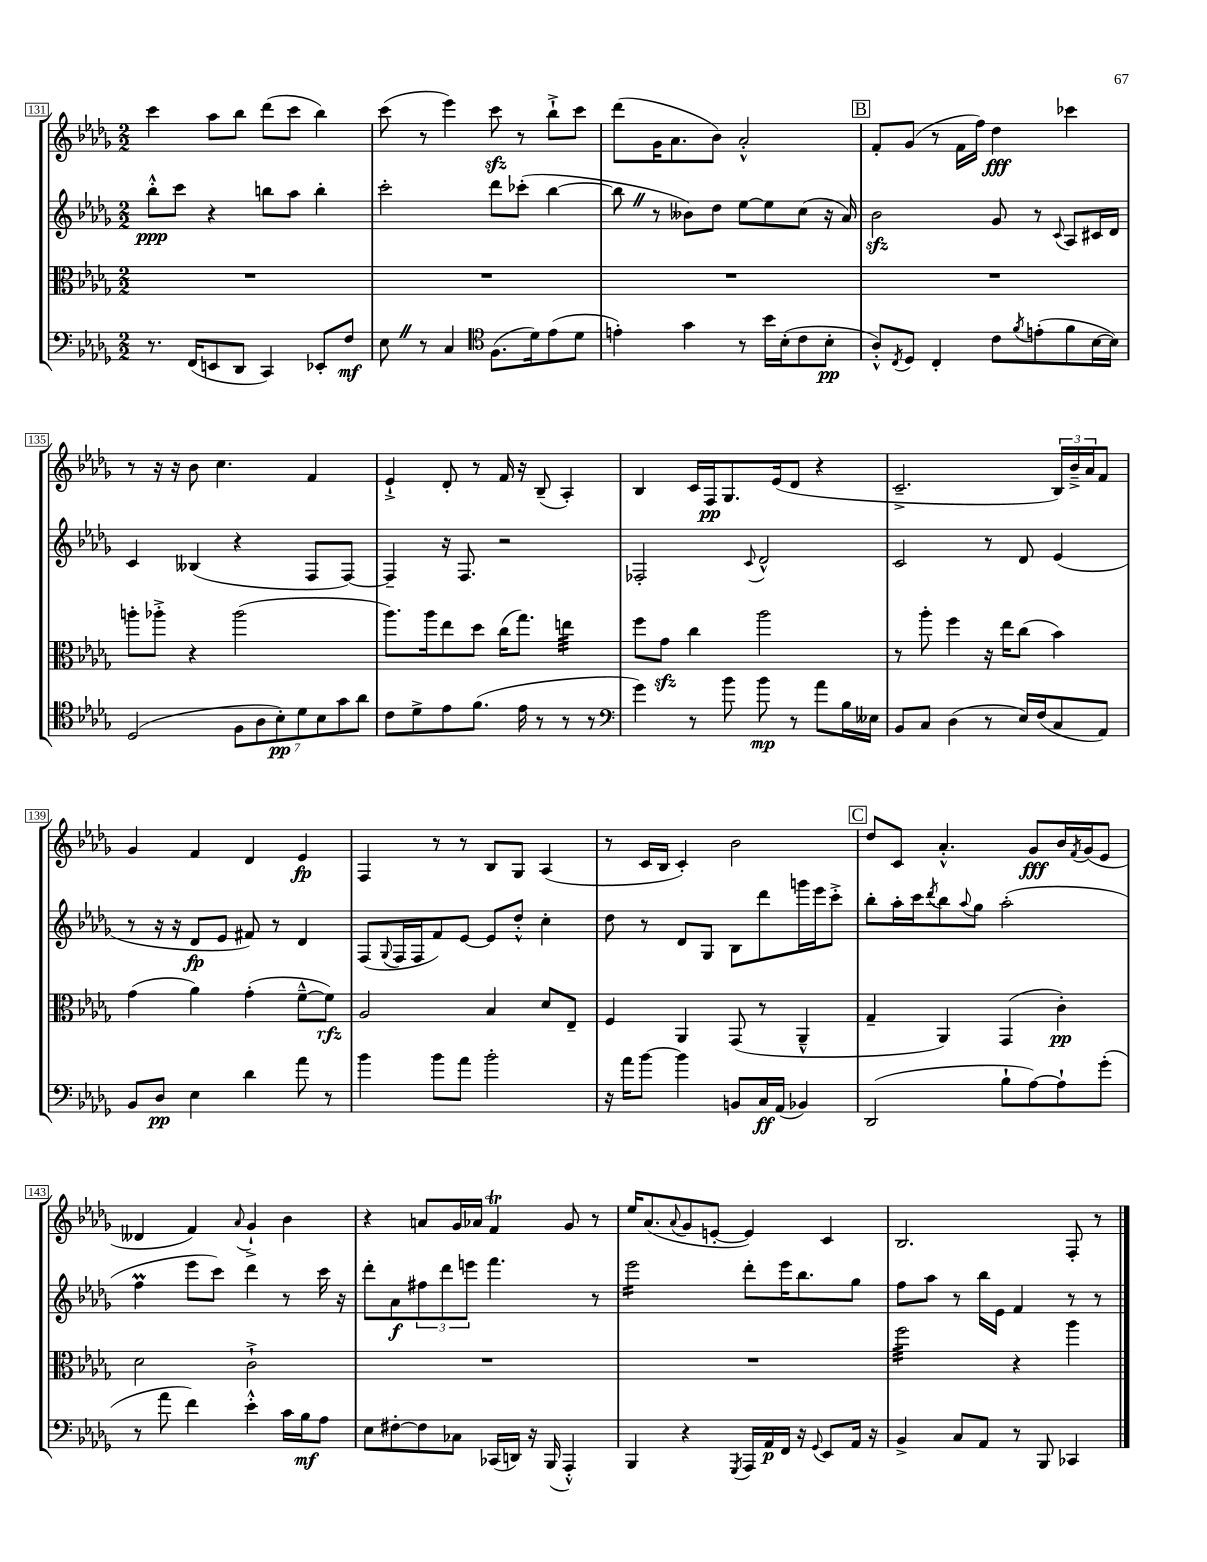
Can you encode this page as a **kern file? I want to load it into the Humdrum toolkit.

**kern	**dynam	**kern	**dynam	**kern	**dynam	**kern	**dynam
*part4	*part4	*part3	*part3	*part2	*part2	*part1	*part1
*staff4	*staff4	*staff3	*staff3	*staff2	*staff2	*staff1	*staff1
*clefF4	*	*clefC3	*	*clefG2	*	*clefG2	*
*k[b-e-a-d-g-]	*	*k[b-e-a-d-g-]	*	*k[b-e-a-d-g-]	*	*k[b-e-a-d-g-]	*
*M2/2	*	*M2/2	*	*M2/2	*	*M2/2	*
=131	=131	=131	=131	=131	=131	=131	=131
8.r	.	1r	.	8bb-'^^\L	ppp	4ccc\	.
.	.	.	.	8ccc\J	.	.	.
(16FF/KL	.	.	.	.	.	.	.
8EEn/	.	.	.	4r	.	8aa-\L	.
8DD-/J	.	.	.	.	.	8bb-\J	.
4CC/)	.	.	.	8bbn\L	.	(8ddd-\L	.
.	.	.	.	8aa-\J	.	8ccc\J	.
8EE-X'/L	.	.	.	4bb'\	.	4bb-\)	.
8F/J	mf	.	.	.	.	.	.
=132	=132	=132	=132	=132	=132	=132	=132
8E-Z\	.	1r	.	2ccc'\	.	(8ccc\	.
8r	.	.	.	.	.	8r	.
4C/	.	.	.	.	.	4eee-\)	.
*clefC4	*	*	*	*	*	*	*
(8.F\L	.	.	.	8ddd-\L	.	8ccczz\	.
.	.	.	.	(8ccc-X'\J	.	8r	.
16d-\k)	.	.	.	.	.	.	.
(8e-\	.	.	.	[4bb-\	.	8bb-`^\L	.
8d-\J	.	.	.	.	.	8ccc\J	.
=133	=133	=133	=133	=133	=133	=133	=133
4en'\)	.	1r	.	8bb-Z\]	.	(8ddd-\L	.
.	.	.	.	8r	.	16g-\K	.
.	.	.	.	.	.	8.a-\	.
4g-\	.	.	.	8b--X\L)	.	.	.
.	.	.	.	8dd-\J	.	8b-\J)	.
8r	.	.	.	[8ee-\L	.	2a-'^^/	.
16b-\LL	.	.	.	8ee-\]	.	.	.
(16B-'\J	.	.	.	.	.	.	.
8c\	.	.	.	(8cc\J	.	.	.
8B-'\J	pp	.	.	16r	.	.	.
.	.	.	.	16a-/)	.	.	.
!!LO:REH:place=s1:t=B
=134	=134	=134	=134	=134	=134	=134	=134
8A-'^^/L)	.	1r	.	2b-zz\	.	8f'/L	.
8qC/	.	.	.	.	.	.	.
8D-/J	.	.	.	.	.	(8g-/J	.
4C'/	.	.	.	.	.	8r	.
.	.	.	.	.	.	16f\LL	.
.	.	.	.	.	.	16ff\JJ)	.
8c\L	.	.	.	8g-/	.	4dd-\	fff
8qf/	.	.	.	.	.	.	.
(8en'\	.	.	.	8r	.	.	.
.	.	.	.	8qqc/	.	.	.
8f\	.	.	.	8A-/L	.	4ccc-X\	.
[16B-\L	.	.	.	16c#X/L	.	.	.
16B-\JJ])	.	.	.	16d-/JJ	.	.	.
!!LO:LB:g=z
=135	=135	=135	=135	=135	=135	=135	=135
(2D-/	.	8aan'\L	.	4c/	.	8r	.
.	.	8aa-X'^\J	.	.	.	16r	.
.	.	.	.	.	.	16r	.
.	.	4r	.	(4B--X/	.	8b-\	.
.	.	.	.	.	.	4.cc\	.
14F\L	.	(2aa-\	.	4r	.	.	.
14A-\	.	.	.	.	.	.	.
14B-'\)	pp	.	.	.	.	.	.
14d-\	.	.	.	.	.	.	.
.	.	.	.	8F/L	.	4f/	.
14B-\	.	.	.	.	.	.	.
14g-\	.	.	.	.	.	.	.
.	.	.	.	[8F/J)	.	.	.
14a-\J	.	.	.	.	.	.	.
=136	=136	=136	=136	=136	=136	=136	=136
8c\L	.	8.aa-\L)	.	4F~/]	.	4e-`^/	.
8d-^\	.	.	.	.	.	.	.
.	.	16aa-\k	.	.	.	.	.
8e-\	.	8ee-\	.	16r	.	8d-'/	.
.	.	.	.	8.F/	.	.	.
(8.f\J	.	8dd-\J	.	.	.	8r	.
.	.	(16cc\KL	.	2r	.	16f/	.
16e-\	.	8.gg-\J)	.	.	.	16r	.
8r	.	.	.	.	.	(8B-~/	.
*	*	*tremolo	*	*	*	*	*
8r	.	32een\LLL	.	.	.	4A-'/)	.
.	.	32een\	.	.	.	.	.
.	.	32een\	.	.	.	.	.
.	.	32een\	.	.	.	.	.
8r	.	32een\	.	.	.	.	.
.	.	32een\	.	.	.	.	.
.	.	32een\	.	.	.	.	.
.	.	32een\JJJ	.	.	.	.	.
*	*	*Xtremolo	*	*	*	*	*
=137	=137	=137	=137	=137	=137	=137	=137
*clefF4	*	*	*	*	*	*	*
4g-\)	.	8ff\L	.	2F-X'/	.	4B-/	.
.	.	8g-zz\J	.	.	.	.	.
8r	.	4cc\	.	.	.	16c/LL	.
.	.	.	.	.	.	16F/J	pp
8b-\	.	.	.	.	.	8.G-/	.
.	.	.	.	8qqc/	.	.	.
8b-\	mp	2aa-\	.	2d-^^/	.	.	.
.	.	.	.	.	.	(16e-/k	.
8r	.	.	.	.	.	8d-/J	.
8a-\L	.	.	.	.	.	4r	.
16B-\L	.	.	.	.	.	.	.
16E--X\JJ	.	.	.	.	.	.	.
=138	=138	=138	=138	=138	=138	=138	=138
8BB-/L	.	8r	.	2c/	.	2.c~^/	.
8C/J	.	8aa-'\	.	.	.	.	.
(4D-\	.	4ff\	.	.	.	.	.
8r	.	16r	.	8r	.	.	.
.	.	16ee-\KL	.	.	.	.	.
16E-/LL)	.	(8cc\J	.	8d-/	.	.	.
(16F/J	.	.	.	.	.	.	.
8C/	.	4b-\)	.	(4e-/	.	24B-/LL)	.
.	.	.	.	.	.	24b-~^/	.
.	.	.	.	.	.	24a-/J	.
8AA-/J)	.	.	.	.	.	8f/J	.
!!LO:LB:g=z
=139	=139	=139	=139	=139	=139	=139	=139
8BB-/L	.	(4g-\	.	8r	.	4g-/	.
8D-/J	pp	.	.	16r	.	.	.
.	.	.	.	16r	.	.	.
4E-\	.	4a-\)	.	8d-/L	fp	4f/	.
.	.	.	.	8e-/J	.	.	.
4d-\	.	(4g-'\	.	8f#X/)	.	4d-/	.
.	.	.	.	8r	.	.	.
8a-\	.	[8f~^^\L	.	4d-/	.	4e-/	fp
8r	.	8f\J])	rfz	.	.	.	.
=140	=140	=140	=140	=140	=140	=140	=140
4b-\	.	2A-/	.	(8F/L	.	4F/	.
.	.	.	.	8qqG-/	.	.	.
.	.	.	.	16F/L	.	.	.
.	.	.	.	16F/J	.	.	.
8b-\L	.	.	.	8f/)	.	8r	.
8a-\J	.	.	.	[8e-/J	.	8r	.
2b-'\	.	4B-/	.	8e-/L]	.	8B-/L	.
.	.	.	.	8dd-'^^/J	.	8G-/J	.
.	.	8d-/L	.	4cc'\	.	(4A-/	.
.	.	8E-~/J	.	.	.	.	.
=141	=141	=141	=141	=141	=141	=141	=141
16r	.	4F/	.	8dd-\	.	8r	.
16a-\KL	.	.	.	.	.	.	.
[8b-\J	.	.	.	8r	.	16c/LL	.
.	.	.	.	.	.	16B-/JJ	.
4b-\]	.	4AA-/	.	8d-/L	.	4c'/)	.
.	.	.	.	8G-/J	.	.	.
8BBn/L	.	(8GG-/	.	8B-\L	.	2b-\	.
16C/L	ff	8r	.	8ddd-\	.	.	.
(16AA-/JJ	.	.	.	.	.	.	.
4BB-X/)	.	4AA-~^^/	.	16gggn\L	.	.	.
.	.	.	.	16eee-\J	.	.	.
.	.	.	.	8ccc'^\J	.	.	.
!!LO:REH:place=s1:t=C
=142	=142	=142	=142	=142	=142	=142	=142
(2DD-/	.	4G-~/	.	8bb-'\L	.	8dd-/L	.
.	.	.	.	16aa-'\L	.	8c/J	.
.	.	.	.	16ccc\J	.	.	.
.	.	.	.	8qddd-/	.	.	.
.	.	4AA-/)	.	8bb-\	.	4.a-'^^/	.
.	.	.	.	8qqaa-/	.	.	.
.	.	.	.	8gg-\J	.	.	.
8B-`\L	.	(4GG-/	.	(2aa-'\	.	.	.
[8A-\)	.	.	.	.	.	8g-/L	fff
8A-`\]	.	4c'\)	pp	.	.	16b-/L	.
.	.	.	.	.	.	8qf/	.
.	.	.	.	.	.	(16g-/J	.
(8g-'\J	.	.	.	.	.	8e-/J	.
!!LO:LB:g=z
=143	=143	=143	=143	=143	=143	=143	=143
8r	.	2d-\	.	4ffm\	.	4d--X/	.
8a-\	.	.	.	.	.	.	.
4f\)	.	.	.	8eee-\L	.	4f/)	.
.	.	.	.	8ccc\J)	.	.	.
.	.	.	.	.	.	8qqa-/	.
4e-'^^\	.	2c`^\	.	4ddd-\	.	4g-`^/	.
16c\LL	.	.	.	8r	.	4b-\	.
16B-\J	mf	.	.	.	.	.	.
8A-\J	.	.	.	16ccc\	.	.	.
.	.	.	.	16r	.	.	.
=144	=144	=144	=144	=144	=144	=144	=144
8E-\L	.	1r	.	8ddd-'\L	.	4r	.
[8F#X'\	.	.	.	8a-\	f	.	.
8F#\]	.	.	.	12ff#X\	.	8an/L	.
.	.	.	.	12ddd-\	.	.	.
8C-X\J	.	.	.	.	.	16g-/L	.
.	.	.	.	12eeen\J	.	.	.
.	.	.	.	.	.	16a-X/JJ	.
(16CC-X/LL	.	.	.	4.fff\	.	4ft/	.
16DDn/JJ)	.	.	.	.	.	.	.
16r	.	.	.	.	.	.	.
(16BBB-/	.	.	.	.	.	.	.
4AAA-'^^/)	.	.	.	.	.	8g-/	.
.	.	.	.	8r	.	8r	.
=145	=145	=145	=145	=145	=145	=145	=145
*	*	*	*	*tremolo	*	*	*
4BBB-/	.	1r	.	16eee-\LL	.	16ee-/KL	.
.	.	.	.	16eee-\	.	(8.a-/	.
.	.	.	.	16eee-\	.	.	.
.	.	.	.	16eee-\	.	.	.
.	.	.	.	.	.	8qqa-/	.
4r	.	.	.	16eee-\	.	8g-/	.
.	.	.	.	16eee-\	.	.	.
.	.	.	.	16eee-\	.	[8en'/J	.
.	.	.	.	16eee-\JJ	.	.	.
*	*	*	*	*Xtremolo	*	*	*
8qGGG-/	.	.	.	.	.	.	.
16AAA-/LL	.	.	.	8ddd-'\L	.	4e/])	.
16AA-/	p	.	.	.	.	.	.
16FF/JJ	.	.	.	16eee-\K	.	.	.
16r	.	.	.	8.bb-\	.	.	.
8qqGG-/	.	.	.	.	.	.	.
8EE-/L	.	.	.	.	.	4c/	.
16AA-/Jk	.	.	.	8gg-\J	.	.	.
16r	.	.	.	.	.	.	.
=146	=146	=146	=146	=146	=146	=146	=146
*	*	*tremolo	*	*	*	*	*
4BB-^/	.	32ff\LLL	.	8ff\L	.	2.B-/	.
.	.	32ff\	.	.	.	.	.
.	.	32ff\	.	.	.	.	.
.	.	32ff\	.	.	.	.	.
.	.	32ff\	.	8aa-\J	.	.	.
.	.	32ff\	.	.	.	.	.
.	.	32ff\	.	.	.	.	.
.	.	32ff\	.	.	.	.	.
8C/L	.	32ff\	.	8r	.	.	.
.	.	32ff\	.	.	.	.	.
.	.	32ff\	.	.	.	.	.
.	.	32ff\	.	.	.	.	.
8AA-/J	.	32ff\	.	16bb-\LL	.	.	.
.	.	32ff\	.	.	.	.	.
.	.	32ff\	.	16e-\JJ	.	.	.
.	.	32ff\JJJ	.	.	.	.	.
*	*	*Xtremolo	*	*	*	*	*
8r	.	4r	.	4f/	.	.	.
8BBB-/	.	.	.	.	.	.	.
4CC-X/	.	4aa-\	.	8r	.	8F'/	.
.	.	.	.	8r	.	8r	.
==	==	==	==	==	==	==	==
*-	*-	*-	*-	*-	*-	*-	*-
